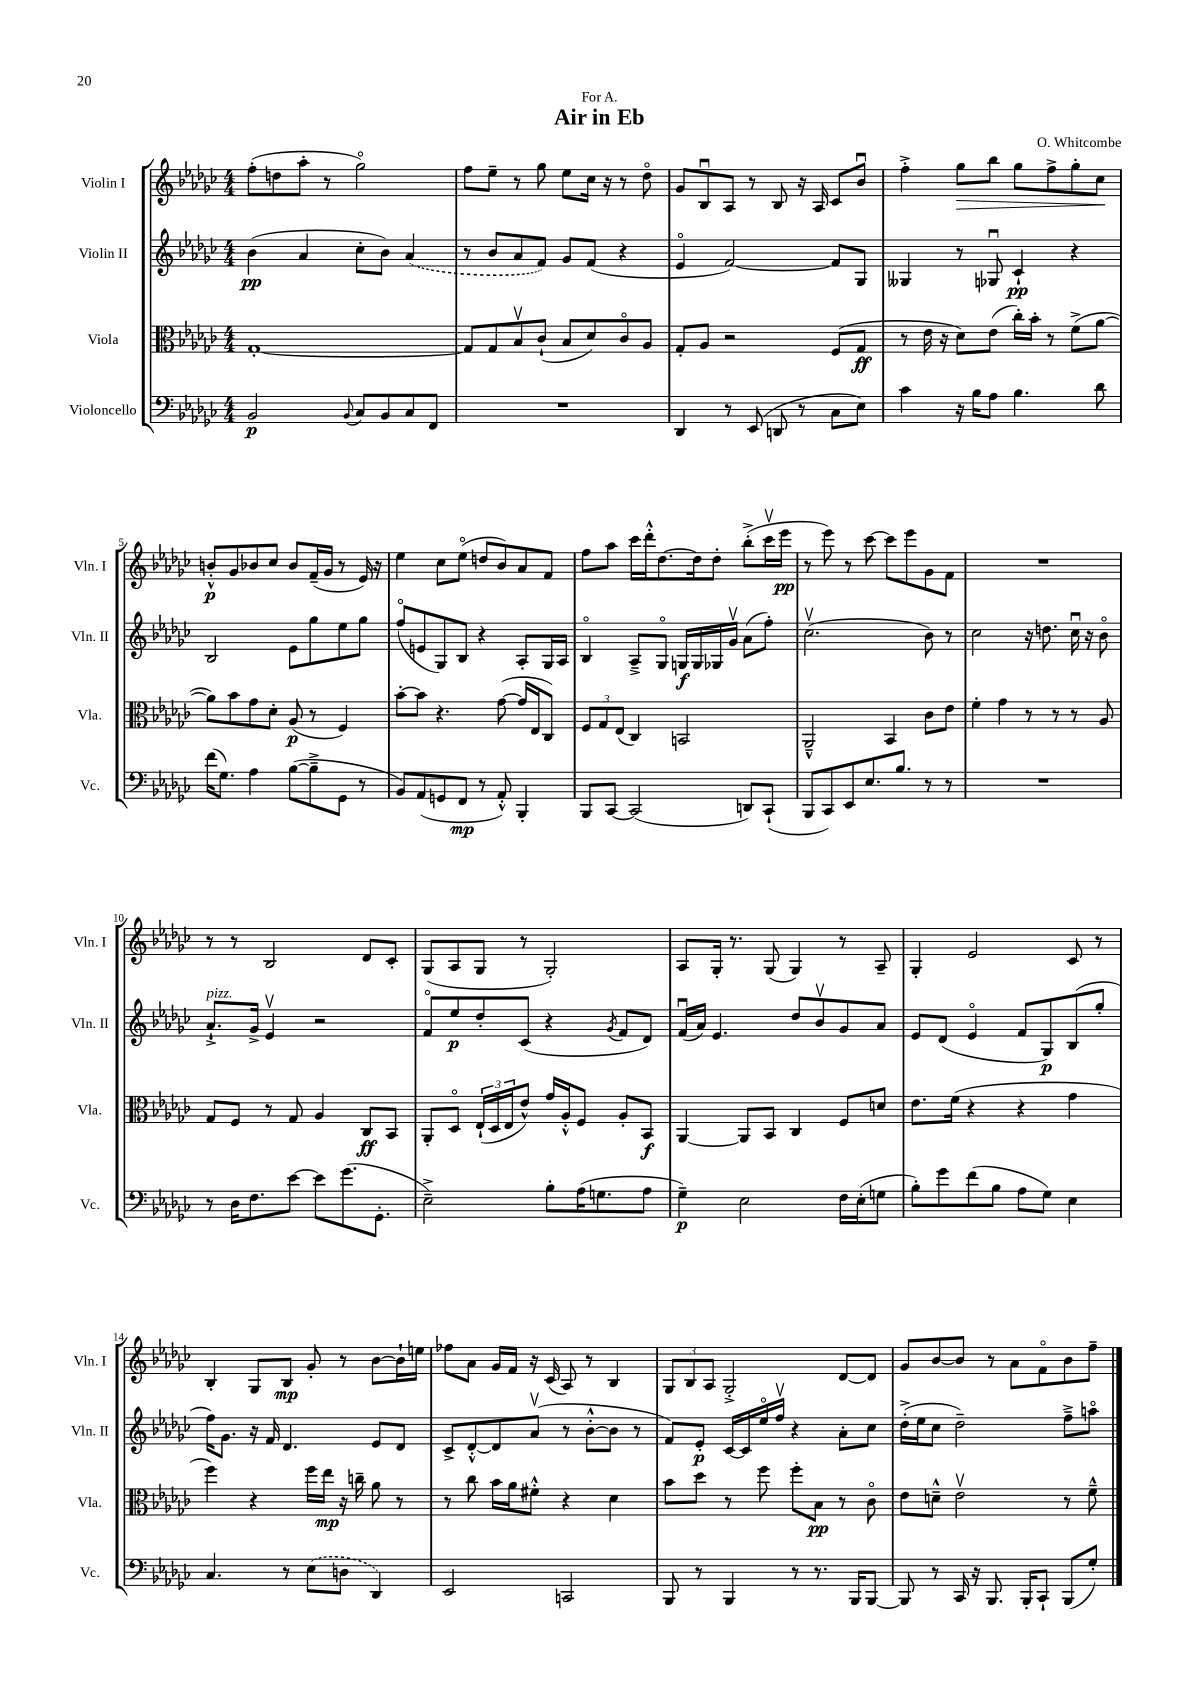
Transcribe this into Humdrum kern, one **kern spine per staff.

**kern	**kern	**kern	**kern
*staff4	*staff3	*staff2	*staff1
*clefF4	*clefC3	*clefG2	*clefG2
*k[b-e-a-d-g-c-]	*k[b-e-a-d-g-c-]	*k[b-e-a-d-g-c-]	*k[b-e-a-d-g-c-]
*M4/4	*M4/4	*M4/4	*M4/4
2BB-	[1G-'	(4b-	(8ff'
.	.	.	8dd
.	.	4a-	8aa-'
.	.	.	8r
8qqBB-	.	.	.
8C-	.	8cc-'	2gg-o)
8BB-	.	8b-)	.
8C-	.	(4a-	.
8FF	.	.	.
=	=	=	=
1r	8G-]	8r	8ff
.	8G-	8b-	8ee-~
.	8B-v	8a-	8r
.	(8c-`	8f)	8gg-
.	8B-	8g-	8ee-
.	8d-)	(8f	16cc-
.	.	.	16r
.	8c-o	4r	8r
.	8A-	.	8dd-o
=	=	=	=
4DD-	8G-'	4e-o	8g-
.	8A-	.	8B-u
8r	2r	[2f)	8A-
(8EE-	.	.	8r
8DD	.	.	8B-
8r	.	.	16r
.	.	.	16A-
8C-	(8F	8f]	8c-
8E-)	8G-	8G-	8b-u
=	=	=	=
4c-	8r	4G--	4ff'^
.	16e-	.	.
.	16r	.	.
16r	8d-)	8r	8gg-
16B-	.	.	.
8A-	(8e-	8G-u	8bb-
4.B-	16cc-')	4c-`	8gg-
.	16b-'	.	.
.	8r	.	8ff^
.	(8f^	4r	8gg-'
8d-	[8a-	.	8cc-
=	=	=	=
(16f	8a-])	2B-	8b'^^
8.G-)	.	.	.
.	8b-	.	8g-
4A-	8g-	.	8b-
.	8d-'	.	8cc-
([8B-	(8A-	8e-	8b-
8B-~^]	8r	8gg-	(16f~
.	.	.	16g-
8GG-	4F)	8ee-	8r
8r	.	8gg-	16e-)
.	.	.	16r
=	=	=	=
8BB-)	[8b-'	(8ffo	4ee-
(8AA-	8b-]	8e	.
8GG	4.r	8G-)	8cc-
8FF	.	8B-	(8ee-o
8r	.	4r	8dd
8AA-'^^)	([8g-	.	8b-)
4BBB-'	16g-]	8A-'	8a-
.	16E-	.	.
.	8C-)	16G-	8f
.	.	16A-	.
=	=	=	=
8BBB-	12F	4B-o	8ff
.	12G-	.	.
[8CC-	.	.	8aa-
.	(12E-	.	.
(2CC-]	4C-)	8A-~^	16ccc-
.	.	.	16ddd-'^^
.	.	8G-o	[8.dd-
.	2BB	16G	.
.	.	16G	16dd-]
.	.	16G-	8dd-'
.	.	16g-v	.
8DD)	.	(8a-	(8bb-'^
(8CC-`	.	8ff')	16ccc-v
.	.	.	16eee-
=	=	=	=
8BBB-	2AA-~^^	(2.cc-v	8r
8CC-)	.	.	8eee-)
8EE-	.	.	8r
8.E-	.	.	[8ccc-
.	4BB-	.	8ccc-]
8.B-	.	.	.
.	.	.	8eee-
8r	8c-	8b-)	8g-
8r	8e-	8r	8f
=	=	=	=
1r	4f'	2cc-	1r
.	4g-	.	.
.	8r	16r	.
.	.	8.dd	.
.	8r	.	.
.	8r	16cc-u	.
.	.	16r	.
.	8A-	8b-o	.
=	=	=	=
8r	8G-	8.a-`^	8r
16D-	8F	.	8r
8.F	.	16g-^	.
.	8r	4e-v	2B-
[8e-	8G-	.	.
8e-]	4A-	2r	.
(8.g-	.	.	.
.	8C-	.	8d-
8.GG-'	.	.	.
.	8BB-	.	8c-'
=	=	=	=
2E-~^)	8AA-'	8fo	(8G-
.	8D-o	8ee-	8A-
.	(24E-`	8dd-'	8G-
.	24D-	.	.
.	24E-	.	.
.	8e-^^)	(8c-	8r
8B-'	16g-	4r	2G-')
.	16A-'^^	.	.
(16A-	8F	.	.
8.G	.	.	.
.	.	8qg-	.
.	8A-'	8f	.
8A-	8BB-	8d-)	.
=	=	=	=
4G-~)	[4AA-	(16fu	8A-
.	.	16a-)	.
.	.	4.e-	16G-'
.	.	.	8.r
2E-	8AA-]	.	.
.	8BB-	.	(8G-
.	4C-	8dd-	4G-)
.	.	8b-v	.
16F	8F	8g-	8r
(16E-'	.	.	.
8G	8d	8a-	8A-~
=	=	=	=
8B-')	8.e-	8e-	4G-'
8g-	.	(8d-	.
.	(16f	.	.
(8f	4r	4e-o	2e-
8B-	.	.	.
8A-	4r	8f	.
8G-)	.	8G-)	.
4E-	4g-	(8B-	8c-
.	.	8gg-'	8r
=	=	=	=
4.C-	4ff)	16ff)	4B-'
.	.	8.g-	.
.	4r	16r	8G-
.	.	16f	.
8r	.	4.d-	8B-
(8E-	16ff	.	8g-'
.	16ee-	.	.
8D	16r	.	8r
.	16cc~	.	.
4DD-)	8a-	8e-	[8b-
.	8r	8d-	16b-`]
.	.	.	16ee
=	=	=	=
2EE-	8r	8c-^	8ff-
.	8cc-	[8d-'^^	8a-
.	16b-	8d-]	16g-
.	16a-	.	16f
.	8f#'^^	(8a-v	16r
.	.	.	(16c-
2CC	4r	8r	8A-)
.	.	[8b-'^^	8r
.	4d-	8b-]	4B-
.	.	8r	.
=	=	=	=
8BBB-	8b-	8f)	12G-
.	.	.	12B-
8r	8dd-	8e-'	.
.	.	.	12A-
4BBB-	8r	[16c-	2G-'^
.	.	16c-]	.
.	8ff	16ee-o	.
.	.	16ffv	.
8r	8ff'	4r	.
8.r	8B-	.	.
.	8r	8a-'	[8d-
16BBB-	.	.	.
[8BBB-	8c-o	8cc-	8d-]
=	=	=	=
8BBB-]	8e-	(16dd-'^	8g-
.	.	16ee-	.
8r	8d~^^	8cc-	[8b-
16CC-	2e-v	2dd-~)	8b-]
16r	.	.	.
8.BBB-	.	.	8r
.	.	.	8a-
16BBB-'	.	.	.
8CC-`	.	.	8fo
(8BBB-	8r	8ff~^	8b-
8G-')	8f~^^	8aao	8ff~
==	==	==	==
*-	*-	*-	*-
